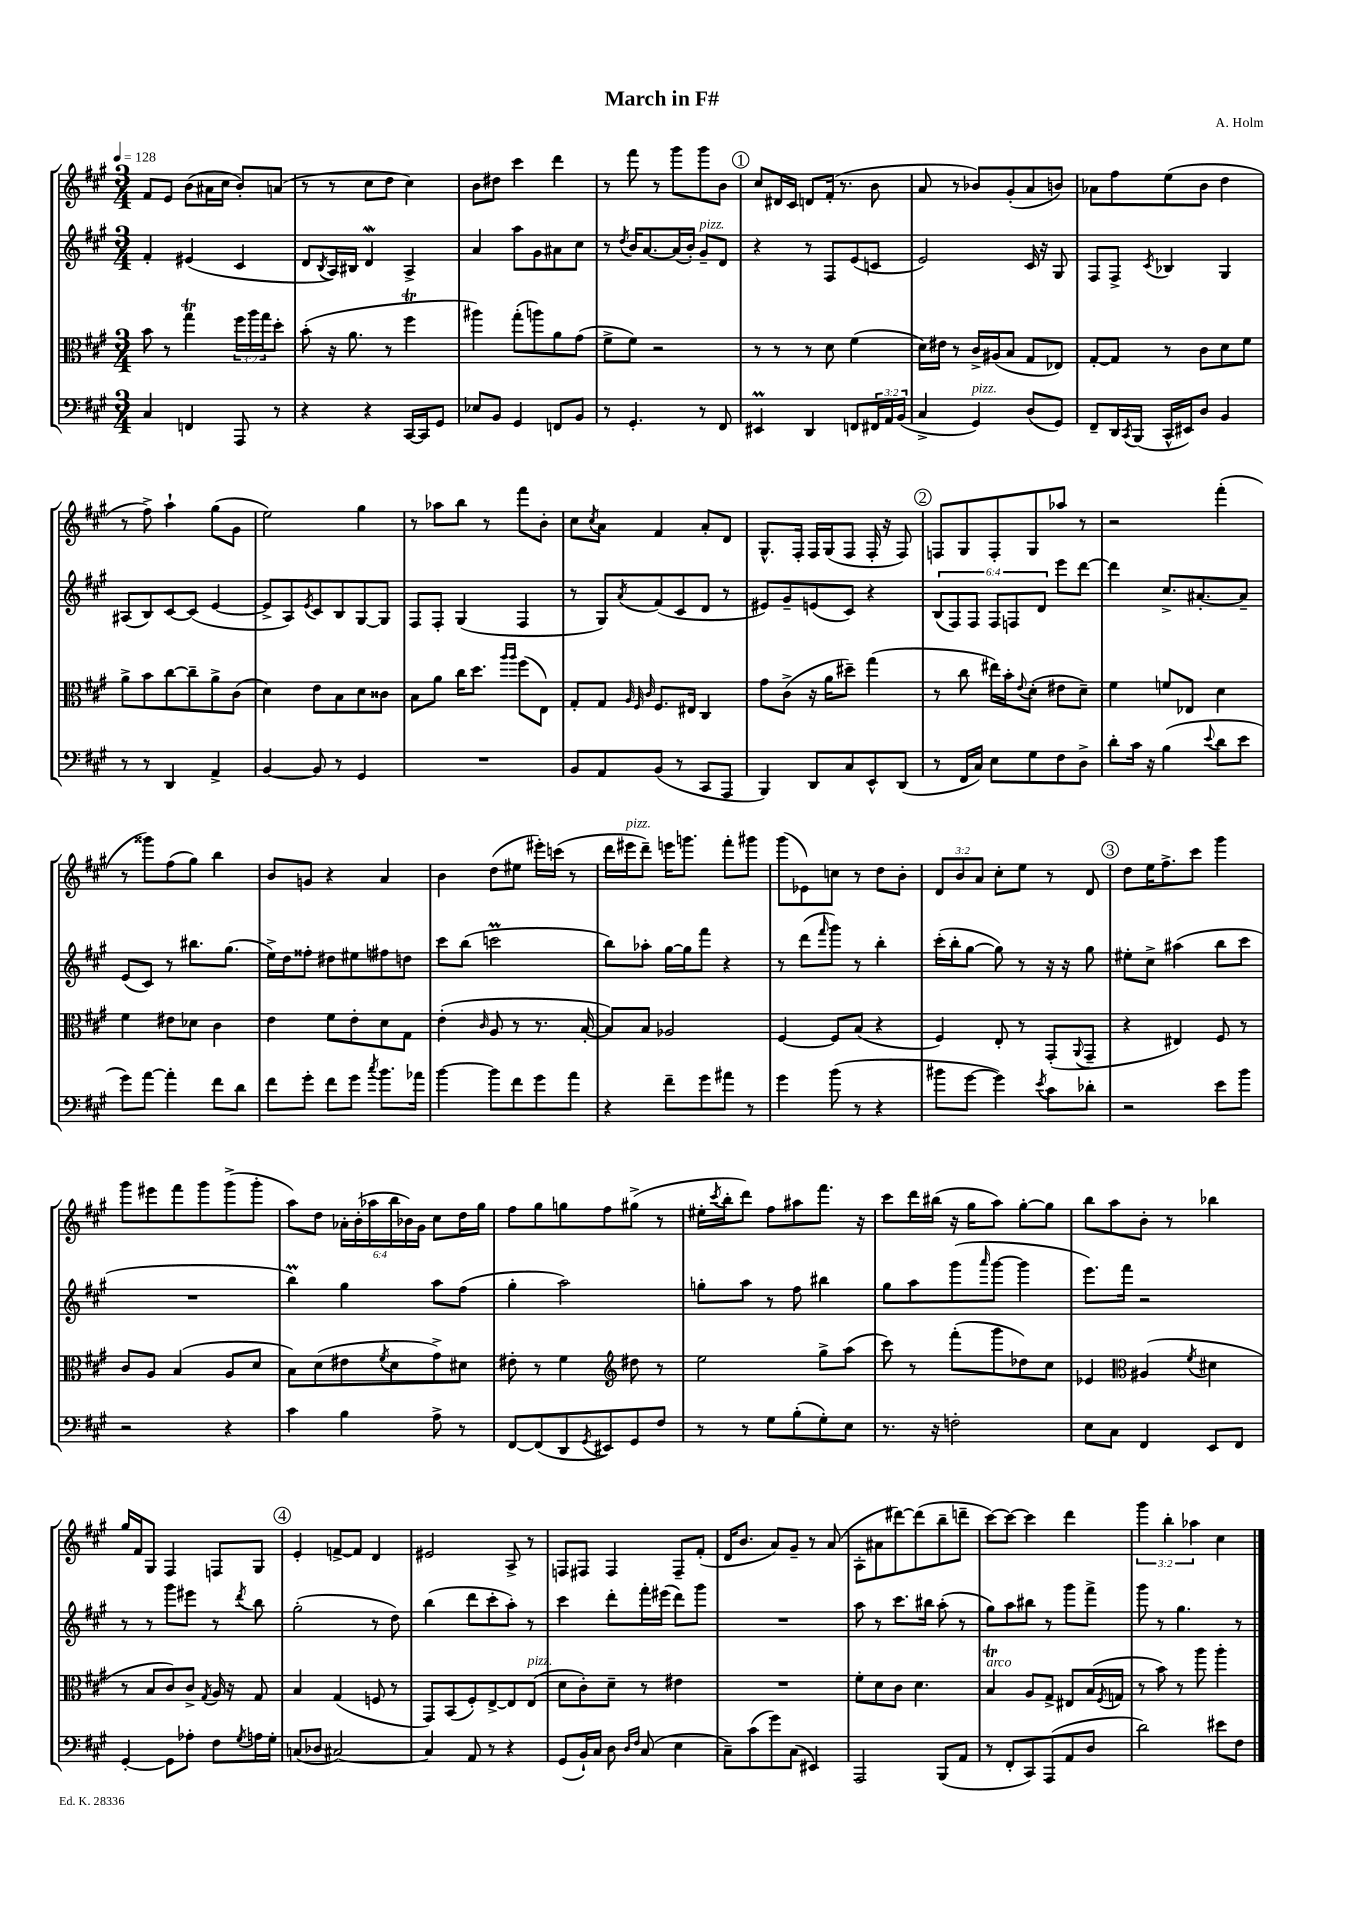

**kern	**kern	**kern	**kern
*part4	*part3	*part2	*part1
*staff4	*staff3	*staff2	*staff1
*clefF4	*clefC3	*clefG2	*clefG2
*k[f#c#g#]	*k[f#c#g#]	*k[f#c#g#]	*k[f#c#g#]
*M3/4	*M3/4	*M3/4	*M3/4
*MM128	*MM128	*MM128	*MM128
=1	=1	=1	=1
4C#/	8b\	4f#'/	8f#/L
.	8r	.	8e/J
4FFn/	4gg#t\	(4e#X/	(8b\L
.	.	.	16a#X\L
.	.	.	16cc#\JJ
8AAA/	24ff#\LL	4c#/	8b'/L)
.	24aa\	.	.
.	24gg#\J	.	.
8r	8dd'\J	.	(8an/J
=2	=2	=2	=2
4r	(8b'\	8d/L	8r
.	.	8qB/	.
.	16r	16A/L)	8r
.	8.a\	16B#X/JJ	.
4r	.	4dw/	8cc#\L
.	8r	.	8dd\J
[16CC#/LL	4ff#T\	4A^/	4cc#\)
16CC#/J]	.	.	.
8GG#/J	.	.	.
=3	=3	=3	=3
8E-X/L	4aa#X\)	4a/	8b\L
8BB/J	.	.	8dd#X\J
4GG#/	(8gg#'\L	8aa\L	4ccc#\
.	8aan\)	8g#\	.
8FFn/L	8a\	8a#X\	4ddd\
8BB/J	(8g#\J	8cc#\J	.
=4	=4	=4	=4
8r	8f#^\L	8r	8r
.	.	8qdd/	.
4.GG#'/	8f#\J)	16b/KL	8fff#\
.	.	[8.a/	.
.	2r	.	8r
.	.	(16a/L]	8ggg#\L
.	.	16b'/JJ)	.
!	!	!LO:TX:a:i:t=pizz.	!
8r	.	8g#~/L	8ggg#\
8FF#/	.	8d/J	8b\J
!!LO:REH:place=s1:t=1
=5	=5	=5	=5
4EE#Xm/	8r	4r	8cc#/L
.	8r	.	16d#X/L
.	.	.	16c#/JJ
4DD/	8r	8r	8dn/L
.	8d\	8F#/L	(16f#'/Jk
.	.	.	8.r
8FFn/L	(4f#\	(8e/	.
24FF#X/L	.	8cn/J	8b\
24AA/	.	.	.
(24BB/JJ	.	.	.
=6	=6	=6	=6
4C#^/	16d\LL)	2e/)	8a/
.	16e#X\JJ	.	.
.	8r	.	8r
!LO:TX:a:i:t=pizz.	!	!	!
4GG#/)	16c#^/LL	.	8b-X/L)
.	(16A#X/J	.	.
.	8B/J	.	(8g#'/
(8D/L	8G#/L	16c#/	8a/
.	.	16r	.
8GG#/J)	8E-X/J)	8G#/	8bn/J)
=7	=7	=7	=7
8FF#~/L	[8G#'/L	8F#/L	8a-X\L
16DD/L	8G#/J]	8F#^/J	8ff#\
8qCC#/	.	.	.
(16BBB/JJ	.	.	.
.	.	8qc#/	.
16CC#^^/LL	8r	4B-X/	(8ee\
16EE#X/J)	.	.	.
8D/J	8c#\L	.	8b\J
4BB/	8d\	4G#/	4dd\
.	8f#\J	.	.
!!LO:LB:g=z
=8	=8	=8	=8
8r	8a^\L	(8A#X/L	8r
8r	8b\	8B/)	8ff#^\)
4DD/	[8cc#\	[8c#/	4aa`\
.	8cc#~\]	(8c#/J]	.
4AA^/	8a^\	[4e/	(8gg#\L
.	(8c#\J	.	8g#\J
=9	=9	=9	=9
[4BB/	4d\)	8e^/L]	2ee\)
.	.	8A/)	.
.	.	8qe/	.
8BB/]	8e\L	8c#/	.
8r	8B\	8B/	.
4GG#/	8d\	[8G#/	4gg#\
.	8c##X\J	8G#/J]	.
=10	=10	=10	=10
2.r	8B\L	8F#/L	8r
.	8a\J	8F#'/J	8aa-X\L
.	16cc#\KL	(4G#/	8bb\J
.	8.dd\J	.	.
.	.	.	8r
.	16qqaa/LL	.	.
.	16qqaa/JJ	.	.
.	(8ff#\L	4F#/	8fff#\L
.	8E\J)	.	8b'\J
=11	=11	=11	=11
8BB/L	8G#'/L	8r	8cc#\L
.	.	.	8qcc#/
8AA/	8G#/J	8G#/L)	8a\J
.	32qqA/	.	.
.	32qqF#/	.	.
.	32qqc#/	8qa/	.
(8BB/J	8.F#/L	(8f#/	4f#/
8r	.	8c#/	.
.	16E#X/Jk	.	.
8CC#/L	4C#/	8d/J	8a'/L
8AAA/J	.	8r	8d/J
=12	=12	=12	=12
4BBB/)	8g#\L	8e#X/L)	8.G#^^/L
.	(8c#^\J	8g#~/	.
.	.	.	16F#'/Jk
8DD/L	16r	(8en/	16F#/LL
.	16a\KL	.	(16G#/J
8C#/	8dd#X~\J)	8c#/J)	8F#/J
8EE^^/	(4gg#\	4r	16F#'/
.	.	.	16r
(8DD/J	.	.	8F#/)
!!LO:REH:place=s1:t=2
=13	=13	=13	=13
8r	8r	(12B/L	8Fn/L
.	.	12F#/)	.
16FF#/LL	8cc#\	.	8G#/
.	.	12F#/J	.
16C#/JJ)	.	.	.
8E\L	16ee#X\LL)	12F#/L	8F'/
.	16b'\J	.	.
.	.	12Fn/	.
.	8qqe/	.	.
8G#\	(8d'\J	.	8G#/
.	.	12d/J	.
8F#\	8e#X\L	8eee\L	8aa-X/J
8D^\J	8d~\J)	[8ddd\J	8r
=14	=14	=14	=14
8d'\L	4f#\	4ddd\]	2r
16c#\Jk	.	.	.
16r	.	.	.
(4B\	8fn/L	8.cc#^/L	.
.	8E-X/J	.	.
.	.	[8.a#X'/	.
8qqe/	.	.	.
8d\L	4d\	.	(4fff#'\
8e\J	.	8a#~/J]	.
!!LO:LB:g=z
=15	=15	=15	=15
8g#\L)	4f#\	(8e/L	8r
[8a\J	.	8c#/J)	8ggg##X\L)
4a'\]	8e#X\L	8r	(8ff#\
.	8d-X\J	8.bb#X\L	8gg#\J)
8f#\L	4c#\	.	4bb\
.	.	(8.gg#\J	.
8d\J	.	.	.
=16	=16	=16	=16
8f#\L	4e\	16ee^\LL)	8b/L
.	.	16dd\J	.
8g#'\J	.	8ff##X'\J	8gn/J
8f#\L	8f#\L	8dd#X\L	4r
8g#\J	8e'\	8ee#X\	.
8qcc#/	.	.	.
8.b\L	8d\	8ff#X\	4a/
.	8G#\J	8ddn\J	.
16a-X\Jk	.	.	.
=17	=17	=17	=17
[4b\	(4e'\	8ccc#\L	4b\
.	.	(8bb\J	.
.	16qqc#/	.	.
8b\L]	8A/	2cccnM\	(8dd\L
8f#\	8r	.	8ee#X\J
8g#\	8.r	.	16eee#X'\LL)
.	.	.	(16cccn\JJ
8a\J	.	.	8r
.	[16B'/	.	.
=18	=18	=18	=18
4r	8B/L])	8bb\L)	16ddd\LL
!	!	!	!LO:TX:a:i:t=pizz.
.	.	.	16eee#X\J
.	8B/J	8aa-X'\J	8ddd~\J)
8f#~\L	2A-X/	[16gg#\LL	16eeen\KL
.	.	16gg#\J]	8.gggn\J
8g#\	.	8fff#\J	.
8a#X\J	.	4r	8fff#'\L
8r	.	.	8ggg#X\J
=19	=19	=19	=19
4g#\	[4F#/	8r	(8ggg#\L
.	.	(8ddd\L	8e-X\)
.	.	16qqfff#/	.
(8b\	8F#/L]	8ggg#\J)	8ccn\J
8r	(8B/J	8r	8r
4r	4r	4bb'\	8dd\L
.	.	.	8b'\J
=20	=20	=20	=20
8b#X\L	4F#/)	(16ccc#'\LL	12d/L
.	.	16bb'\J	.
.	.	.	12b/
[8g#\J	.	[8gg#\J	.
.	.	.	12a/J
4g#\])	8E'/	8gg#\])	8cc#'\L
.	8r	8r	8ee\J
8qe/	.	.	.
8c#\L	(8GG#'/L	16r	8r
.	.	16r	.
.	8qqAA/	.	.
8d-X'\J	8GG#~/J	8gg#\	8d/
!!LO:REH:place=s1:t=3
=21	=21	=21	=21
2r	4r	8ee#X'\L	8dd\L
.	.	8cc#^\J	16ee\K
.	.	.	8.ff#^\
.	4E#X/)	(4aa#X\	.
.	.	.	8ccc#\J
8e\L	8F#/	8bb\L	4ggg#\
8b\J	8r	8ccc#\J	.
!!LO:LB:g=z
=22	=22	=22	=22
2r	8c#/L	2.r	8ggg#\L
.	8A/J	.	8eee#X\
.	(4B/	.	8fff#\
.	.	.	8ggg#\
4r	8A/L	.	(8ggg#^\
.	8d/J	.	8ggg#'\J
=23	=23	=23	=23
4c#\	8B\L)	4bbM\)	8aa\L)
.	(8d\	.	8dd\J
4B\	8e#X\	4gg#\	24a-X'\LL
.	.	.	(24b'\
.	.	.	24aa-X\
.	8qf#/	.	.
.	8d\	.	24bb\
.	.	.	24b-X\)
.	.	.	24g#\JJ
8A^\	8g#^\)	8aa\L	8cc#\L
8r	8d#X\J	(8ff#\J	16dd\L
.	.	.	16gg#\JJ
=24	=24	=24	=24
[8FF#/L	8e#X'\	4gg#'\	8ff#\L
(8FF#/]	8r	.	8gg#\
8DD/	4f#\	2aa\)	8ggn\
8qGG#/	.	.	.
8EE#X/)	.	.	8ff#\
*	*clefG2	*	*
8GG#/	8dd#X\	.	(8gg#X^\J
8F#/J	8r	.	8r
=25	=25	=25	=25
8r	2ee\	8ggn'\L	16ee#X'\LL
.	.	.	8qccc#/
.	.	.	16bb'\J
8r	.	8aa\J	8ddd\J)
8G#\L	.	8r	8ff#\L
(8B'\	.	8ff#\	8aa#X\
8G#'\)	8gg#^\L	4bb#X\	8.fff#\J
8E\J	(8aa\J	.	.
.	.	.	16r
=26	=26	=26	=26
8.r	8ccc#\)	8gg#\L	8ccc#\L
.	8r	8aa\	16ddd\L
16r	.	.	(16bb#X\JJ
2Fn'\	(8fff#'\L	(8ggg#\	16r
.	.	.	16gg#\KL
.	.	16qqaaa/	.
.	8ggg#\	[8ggg#\J	8aa\J)
.	8dd-X\)	4ggg#\]	[8gg#'\L
.	8cc#\J	.	8gg#\J]
=27	=27	=27	=27
8E\L	4e-X/	8.eee\L)	8bb\L
8C#\J	.	.	8aa\
.	.	16fff#\Jk	.
*	*clefC3	*	*
4FF#/	(4A#X/	2r	8b'\J
.	.	.	8r
.	8qf#/	.	.
8EE/L	4d#X\	.	4bb-X\
8FF#/J	.	.	.
!!LO:LB:g=z
=28	=28	=28	=28
[4GG#'/	8r	8r	16gg#/LL
.	.	.	16f#/J
.	8B/L	8r	8G#/J
8GG#\L]	8c#/)	8ggg#\L	4F#/
8A-X'\J	8c#^/J	8eee#X\J	.
.	8qG#/	.	.
8F#\L	16A/	8r	8Fn/L
.	16r	.	.
8qG#/	.	8qddd/	.
16An\L	8G#/	8bb\	8G#/J
16G#'\JJ	.	.	.
!!LO:REH:place=s1:t=4
=29	=29	=29	=29
(8Cn/L	4B/	(2gg#'\	4e'/
8D-X/J	.	.	.
[2C#X/)	(4G#/	.	[8fn^/L
.	.	.	8f/J]
.	8Fn/	8r	4d/
.	8r	8dd\)	.
=30	=30	=30	=30
4C#/]	8GG#/L)	(4bb\	2e#X/
.	(8BB/	.	.
8AA/	8F#'/)	8ddd\L	.
8r	[8E^/	8ccc#'\	.
4r	8E/]	8aa'\J)	8A^/
!	!LO:TX:a:i:t=pizz.	!	!
.	(8E/J	8r	8r
=31	=31	=31	=31
(8GG#/L	8d\L	4ccc#\	8Fn/L
16BB`/L)	8c#'\)	.	8F#X/J
16C#/JJ	.	.	.
8D\	8d~\J	8ddd'\L	4F#/
16qqD/LL	.	.	.
16qqF#/JJ	.	.	.
(8C#/	8r	16fff#'\L	.
.	.	(16eee#X\JJ	.
4E\	4e#X\	8ddd\L)	8F#~/L
.	.	8ggg#\J	(8f#'/J
=32	=32	=32	=32
8C#~\L)	2.r	2.r	16d/KL
.	.	.	8.b/J
(8c#\	.	.	.
8g#\)	.	.	8a/L)
(8C#\J	.	.	8g#~/J
4EE#X/)	.	.	8r
.	.	.	(8a/
=33	=33	=33	=33
2AAA/	8f#'\L	8aa\	8A'\L
.	8d\	8r	8a#X\
.	8c#\J	8.ccc#\L	[8ddd#X\)
.	4.d\	.	(8ddd#\]
.	.	16bb#X\Jk	.
(8BBB/L	.	(8aa'\	8bb~\
8AA/J	.	8r	8dddn~\J
=34	=34	=34	=34
!	!LO:TX:a:i:t=arco	!	!
8r	4BT/	8gg#\L)	[8ccc#\L)
8FF#'/L	.	8aa\	8ccc#\J_
8CC#/)	8A/L	8bb#X\J	4ccc#\]
(8AAA/	8G#^/J	8r	.
8AA/	8E#X/L	8ggg#\L	4ddd\
8D/J	(16B/L	8fff#^\J	.
.	8qF#/	.	.
.	16Gn/JJ	.	.
=35	=35	=35	=35
2d\)	8r	8ggg#\	6ggg#\
.	8b\)	8r	.
.	.	.	6bb'\
.	8r	4.gg#\	.
.	.	.	6aa-X\
.	8aa\	.	.
8e#X\L	4aa'\	.	4cc#\
8F#\J	.	8r	.
==	==	==	==
*-	*-	*-	*-
